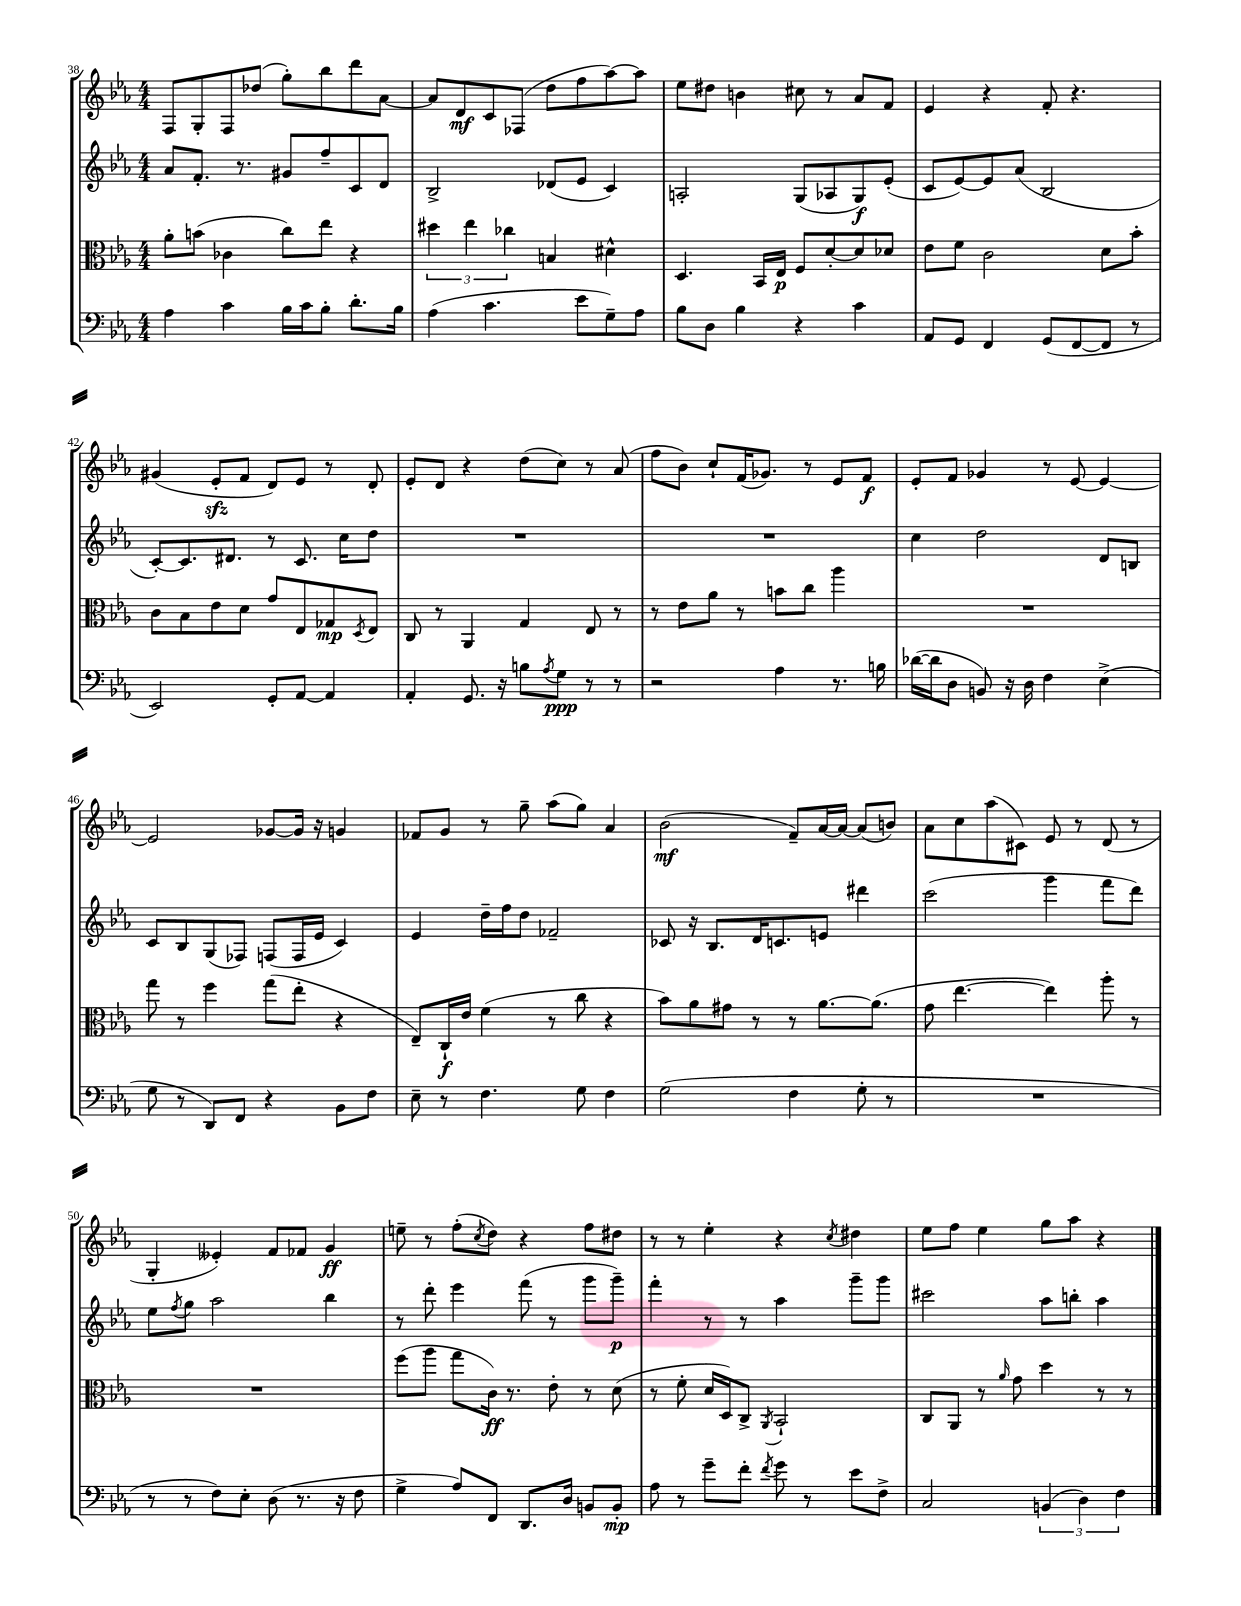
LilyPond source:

<<
\new StaffGroup <<
\new Staff = "s0" {
    \clef treble \key ees \major \numericTimeSignature \time 4/4
    f8 g8-. f8 des''8( g''8-.) bes''8 d'''8 aes'8~ |
    aes'8 d'8\mf c'8 fes8( d''8 f''8 aes''8~) aes''8 |
    ees''8 dis''8 b'4 cis''8 r8 aes'8 f'8 |
    ees'4 r4 f'8-. r4. |
    gis'4( ees'8-.\sfz f'8 d'8) ees'8 r8 d'8-. |
    ees'8-. d'8 r4 d''8( c''8) r8 aes'8( |
    f''8 bes'8) c''8-! f'16( ges'8.) r8 ees'8 f'8\f |
    ees'8-. f'8 ges'4 r8 ees'8~ ees'4~ |
    ees'2 ges'8~ ges'16 r16 g'4 |
    fes'8 g'8 r8 g''8-- aes''8( g''8) aes'4 |
    bes'2\mf( f'8--) aes'16~ aes'16~ aes'8( b'8) |
    aes'8 c''8 aes''8( cis'8) ees'8 r8 d'8( r8 |
    g4-. eeses'4-.) f'8 fes'8 g'4\ff |
    e''8-- r8 f''8-.( \acciaccatura { c''8 } d''8) r4 f''8 dis''8 |
    r8 r8 ees''4-. r4 \acciaccatura { c''8 } dis''4 |
    ees''8 f''8 ees''4 g''8 aes''8 r4 \bar "|." |
}
\new Staff = "s1" {
    \clef treble \key ees \major \numericTimeSignature \time 4/4
    aes'8 f'8.-. r8. gis'8 f''8-- c'8 d'8 |
    bes2-> des'8( ees'8 c'4) |
    a2-. g8( aes8 g8\f) ees'8-.( |
    c'8 ees'8~) ees'8 aes'8( bes2 |
    c'8~-.) c'8. dis'8. r8 c'8. c''16 d''8 |
    R1 |
    R1 |
    c''4 d''2 d'8 b8 |
    c'8 bes8 g8( fes8) f8( f16 ees'16 c'4) |
    ees'4 d''16-- f''16 d''8 fes'2-- |
    ces'8 r16 bes8. d'16 c'8. e'8 dis'''4 |
    c'''2( g'''4 f'''8 d'''8) |
    ees''8 \acciaccatura { f''8 } g''8 aes''2 bes''4 |
    r8 d'''8-. ees'''4 f'''8( r8 g'''8 g'''8--\p) |
    f'''4-. r8 r8 aes''4 g'''8-- g'''8 |
    cis'''2 aes''8 b''8-. aes''4 \bar "|." |
}
\new Staff = "s2" {
    \clef alto \key ees \major \numericTimeSignature \time 4/4
    aes'8-. b'8( ces'4 c''8) ees''8 r4 |
    \tuplet 3/2 { dis''4 ees''4 ces''4 } b4 dis'4-^ |
    d4. bes,16 ees16\p f8 d'8~-. d'8 des'8 |
    ees'8 f'8 c'2 d'8 bes'8-. |
    c'8 bes8 ees'8 d'8 g'8 ees8 ges8\mp \acciaccatura { d8 } ees8 |
    c8 r8 aes,4 g4 ees8 r8 |
    r8 ees'8 aes'8 r8 b'8 c''8 aes''4 |
    R1 |
    g''8 r8 f''4 g''8( ees''8-. r4 |
    ees8--) c16-!\f ees'16 f'4( r8 c''8 r4 |
    bes'8) aes'8 gis'8 r8 r8 aes'8.~ aes'8.( |
    g'8 ees''4.~ ees''4) aes''8-. r8 |
    R1 |
    f''8( aes''8 g''8 c'16\ff) r8. ees'8-. r8 d'8( |
    r8 f'8-. d'16 d16) c8-> \acciaccatura { aes,8 } bes,2-! |
    c8 aes,8 r8 \grace { aes'16 } g'8 d''4 r8 r8 \bar "|." |
}
\new Staff = "s3" {
    \clef bass \key ees \major \numericTimeSignature \time 4/4
    aes4 c'4 bes16 c'16 bes8-. d'8.-. bes16 |
    aes4( c'4. ees'8 g8--) aes8 |
    bes8 d8 bes4 r4 c'4 |
    aes,8 g,8 f,4 g,8( f,8~ f,8 r8 |
    ees,2) g,8-. aes,8~ aes,4 |
    aes,4-. g,8. r16 b8 \acciaccatura { aes8 } g8\ppp r8 r8 |
    r2 aes4 r8. b16 |
    des'16~( des'16 d8 b,8) r16 d16 f4 ees4->( |
    g8 r8 d,8) f,8 r4 bes,8 f8 |
    ees8-- r8 f4. g8 f4 |
    g2( f4 g8-. r8 |
    R1 |
    r8 r8 f8) ees8-. d8( r8. r16 f8 |
    g4-> aes8) f,8 d,8. d16 b,8 b,8-.\mp |
    aes8 r8 g'8-- f'8-. \acciaccatura { f'8 } g'8 r8 ees'8 f8-> |
    c2 \tuplet 3/2 { b,4( d4) f4 } \bar "|." |
}
>>
>>
\layout { \context { \Score currentBarNumber = #38 } }
